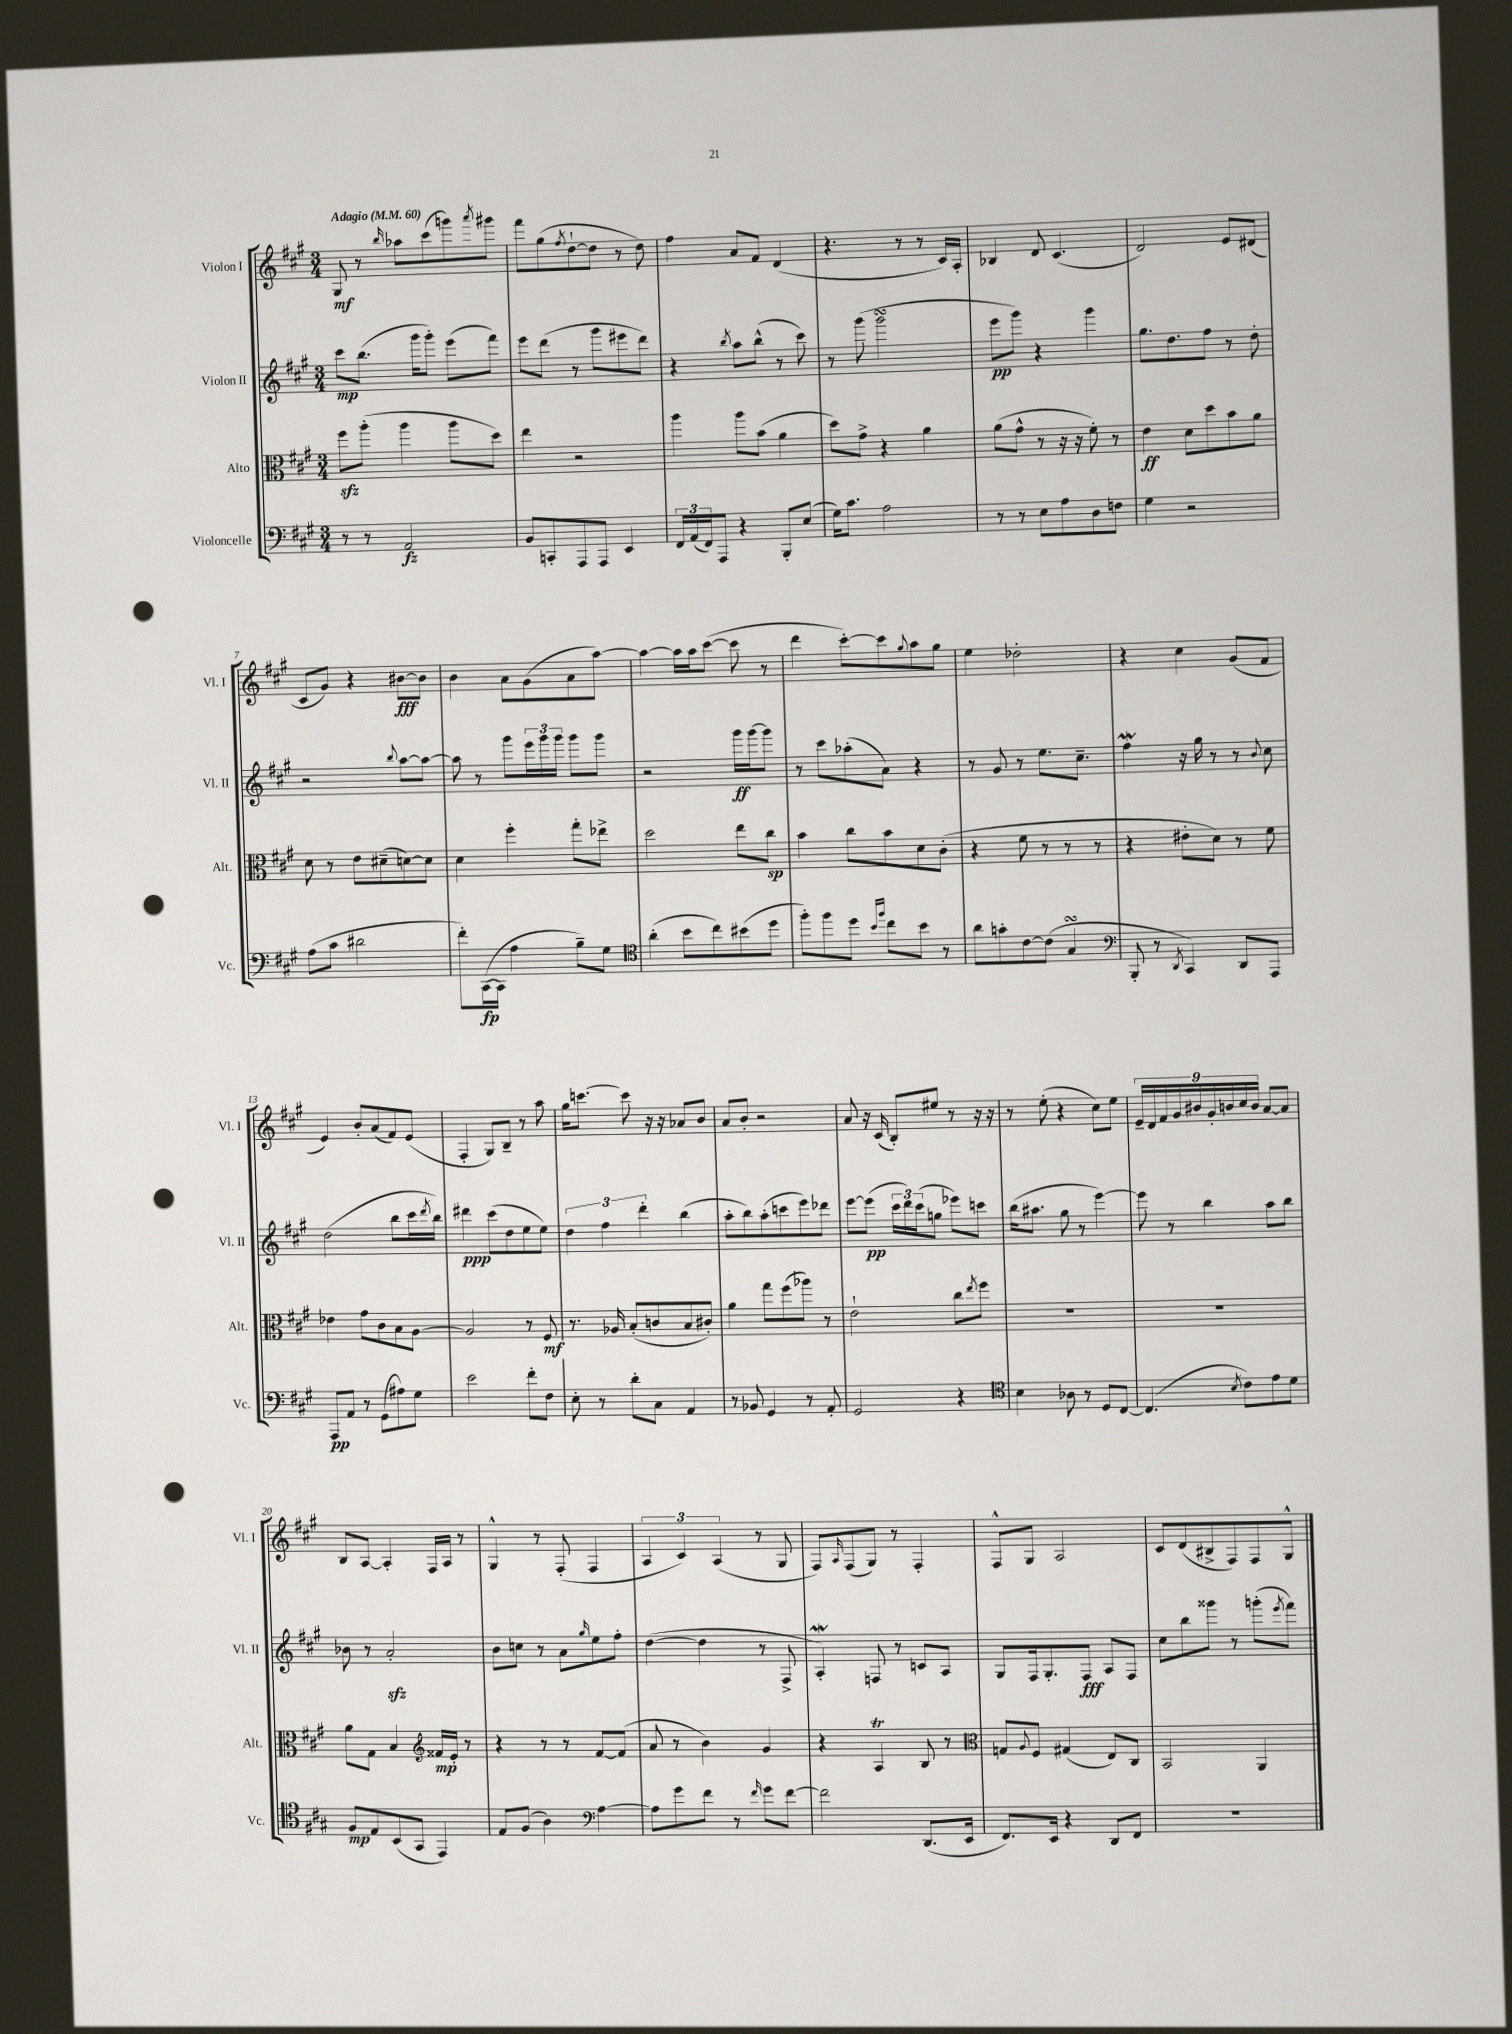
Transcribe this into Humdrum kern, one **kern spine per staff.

**kern	**dynam	**kern	**dynam	**kern	**dynam	**kern	**dynam
*part4	*part4	*part3	*part3	*part2	*part2	*part1	*part1
*staff4	*staff4	*staff3	*staff3	*staff2	*staff2	*staff1	*staff1
*I"Violoncelle	*	*I"Alto	*	*I"Violon II	*	*I"Violon I	*
*I'Vc.	*	*I'Alt.	*	*I'Vl. II	*	*I'Vl. I	*
*clefF4	*	*clefC3	*	*clefG2	*	*clefG2	*
*k[f#c#g#]	*	*k[f#c#g#]	*	*k[f#c#g#]	*	*k[f#c#g#]	*
*M3/4	*	*M3/4	*	*M3/4	*	*M3/4	*
*MM60	*	*MM60	*	*MM60	*	*MM60	*
=1	=1	=1	=1	=1	=1	=1	=1
!	!	!	!	!	!	!LO:TX:a:B:t=Adagio	!
8r	.	8ff#zz\L	.	8ccc#\L	mp	8G#/	mf
8r	.	(8aa'\J	.	(8.bb\J	.	8r	.
.	.	.	.	.	.	16qqbb/	.
2AA/	fz	4aa\	.	.	.	8aa-X\L	.
.	.	.	.	16ggg#\KL	.	.	.
.	.	.	.	8ggg#'\J)	.	(8ccc#\	.
.	.	8aa\L	.	(8eee\L	.	8gggn\)	.
.	.	.	.	.	.	8qaaa/	.
.	.	8dd\J)	.	8fff#\J)	.	8ggg#X\J	.
=2	=2	=2	=2	=2	=2	=2	=2
8BB/L	.	4ee\	.	8eee\L	.	8fff#\L	.
8CCn'/	.	.	.	(8ddd\J	.	(8gg#\	.
.	.	.	.	.	.	8qff#/	.
8AAA/	.	2r	.	8r	.	[8dd`\	.
8AAA/J	.	.	.	8ggg#\L	.	8dd\J]	.
4EE/	.	.	.	8eee#X\	.	8r	.
.	.	.	.	8ddd\J)	.	8dd\)	.
=3	=3	=3	=3	=3	=3	=3	=3
24FF#/LL	.	4aa\	.	4r	.	4ff#\	.
(24AA/	.	.	.	.	.	.	.
24FF#/J)	.	.	.	.	.	.	.
8AAA/J	.	.	.	.	.	.	.
.	.	.	.	8qbb/	.	.	.
4r	.	8aa\L	.	8aa\L	.	8a/L	.
.	.	(8b\J	.	(8bb^^\J	.	8f#/J	.
8BBB'/L	.	4a\	.	8r	.	(4d/	.
(8E/J	.	.	.	8ccc#\)	.	.	.
=4	=4	=4	=4	=4	=4	=4	=4
16G#\KL)	.	8dd\L)	.	8r	.	4.r	.
8.c#\J	.	.	.	.	.	.	.
.	.	8g#^\J	.	(8ggg#\	.	.	.
2A\	.	4r	.	2ggg#sSsS\	.	.	.
.	.	.	.	.	.	8r	.
.	.	4a\	.	.	.	8r	.
.	.	.	.	.	.	16c#/LL)	.
.	.	.	.	.	.	16A'/JJ	.
=5	=5	=5	=5	=5	=5	=5	=5
8r	.	(8a\L	.	8eee\L	pp	4B-X/	.
8r	.	8g#^^\J	.	8ggg#\J)	.	.	.
8E\L	.	8r	.	4r	.	8d/	.
8A\	.	16r	.	.	.	(4.c#/	.
.	.	16r	.	.	.	.	.
8D\	.	8f#'\)	.	4ggg#\	.	.	.
8Fn\J	.	8r	.	.	.	.	.
=6	=6	=6	=6	=6	=6	=6	=6
4G#\	.	4e\	ff	8.gg#\L	.	2d/)	.
.	.	.	.	8.dd\	.	.	.
2r	.	8d\L	.	.	.	.	.
.	.	8dd\	.	8ff#\J	.	.	.
.	.	8b\	.	8r	.	8e/L	.
.	.	8a\J	.	8dd'\	.	(8d#X/J	.
!!LO:LB:g=z
=7	=7	=7	=7	=7	=7	=7	=7
(8A\L	.	8d\	.	2r	.	8c#/L	.
8c#\J	.	8r	.	.	.	8g#/J)	.
2d#X\	.	8e\L	.	.	.	4r	.
.	.	(8d#X~\	.	.	.	.	.
.	.	.	.	8qqbb/	.	.	.
.	.	[8dn\)	.	[8aa\L	.	[8b#X\L	fff
.	.	8d\J]	.	8aa\J_	.	8b#\J]	.
=8	=8	=8	=8	=8	=8	=8	=8
8f#'\L)	.	4d\	.	8aa\]	.	4b\	.
([16CC#\L	fp	.	.	8r	.	.	.
16CC#\JJ]	.	.	.	.	.	.	.
4A\	.	4ff#'\	.	8ggg#\L	.	8a\L	.
.	.	.	.	24eee\L	.	(8g#\	.
.	.	.	.	24ggg#\	.	.	.
.	.	.	.	24ggg#\JJ	.	.	.
8B~\L)	.	8gg#'\L	.	8ggg#\L	.	8a\	.
8G#\J	.	8ee-X^\J	.	8ggg#\J	.	[8aa\J)	.
=9	=9	=9	=9	=9	=9	=9	=9
*clefC4	*	*	*	*	*	*	*
(4a'\	.	2dd\	.	2r	.	4aa\_	.
8b\L	.	.	.	.	.	16aa\LL]	.
.	.	.	.	.	.	16aa\J	.
8cc#\)	.	.	.	.	.	([8ccc#\J	.
(8b#X\	.	8ee\L	.	16ggg#\LL	ff	8ccc#\]	.
.	.	.	.	[16ggg#\J	.	.	.
8dd\J	.	8cc#\J	sp	8ggg#\J]	.	8r	.
=10	=10	=10	=10	=10	=10	=10	=10
8ff#'\L)	.	4b\	.	8r	.	4ddd\	.
8ff#\	.	.	.	8ccc#\L	.	.	.
8dd\J	.	8cc#\L	.	(8aa-X'\	.	[8ccc#'\L)	.
16qqb/LL	.	.	.	.	.	.	.
16qqff#/JJ	.	.	.	.	.	.	.
8cc#\L	.	8b\	.	8a\J)	.	8ccc#\]	.
.	.	.	.	.	.	8qqgg#/	.
8b\J	.	8d\	.	4r	.	8aa\	.
8r	.	(8c#'\J	.	.	.	8gg#\J	.
=11	=11	=11	=11	=11	=11	=11	=11
8a\L	.	4r	.	8r	.	4ee\	.
8gn'\	.	.	.	8g#/	.	.	.
[8c#\	.	8f#\	.	8r	.	2dd-X'\	.
(8c#\J]	.	8r	.	8.ee\L	.	.	.
4G#sSsS/	.	8r	.	.	.	.	.
.	.	.	.	8.cc#~\J	.	.	.
.	.	8r	.	.	.	.	.
=12	=12	=12	=12	=12	=12	=12	=12
*clefF4	*	*	*	*	*	*	*
8BBB'/	.	4r	.	4ff#W\	.	4r	.
8r	.	.	.	.	.	.	.
8qDD/	.	.	.	.	.	.	.
4CC#/)	.	8e#X'\L	.	16r	.	4cc#\	.
.	.	.	.	16gg#\	.	.	.
.	.	8d\J)	.	8r	.	.	.
8DD/L	.	8r	.	8r	.	(8g#/L	.
.	.	.	.	8qqb/	.	.	.
8AAA/J	.	8f#\	.	8cc#\	.	8f#/J	.
!!LO:LB:g=z
=13	=13	=13	=13	=13	=13	=13	=13
8AAA/L	pp	4e-X\	.	(2dd\	.	4e/)	.
8AA/J	.	.	.	.	.	.	.
8r	.	8g#\L	.	.	.	8b'/L	.
(8GG#\L	.	8c#\	.	.	.	(8a/	.
8A#X\)	.	8B\	.	8bb\L	.	8f#/)	.
8G#\J	.	[8A\J	.	16ccc#\L	.	(8e/J	.
.	.	.	.	8qddd/	.	.	.
.	.	.	.	16bb\JJ)	.	.	.
=14	=14	=14	=14	=14	=14	=14	=14
2e\	.	2A/]	.	4ddd#X\	ppp	4F#'/	.
.	.	.	.	(8ccc#\L	.	8G#/L)	.
.	.	.	.	8dd\	.	8B~/J	.
8f#'\L	.	8r	.	8ee\	.	8r	.
8F#\J	.	8F#/	mf	8ee\J)	.	8aa\	.
=15	=15	=15	=15	=15	=15	=15	=15
8E'\	.	8.r	.	6dd\	.	16gg#\KL	.
.	.	.	.	.	.	[8.cccn\J	.
8r	.	.	.	.	.	.	.
.	.	.	.	6ff#\	.	.	.
.	.	16A-X/	.	.	.	.	.
8d'\L	.	(8B'/L	.	.	.	8ccc\]	.
.	.	.	.	6ddd'\	.	.	.
8C#\J	.	8cn/	.	.	.	16r	.
.	.	.	.	.	.	16r	.
4AA/	.	8B/	.	(4bb\	.	8a-X/L	.
.	.	8c#X'/J)	.	.	.	8b/J	.
=16	=16	=16	=16	=16	=16	=16	=16
8r	.	4a\	.	8aa'\L	.	8a/L	.
8BB-X/	.	.	.	8bb\)	.	8b'/J	.
4GG#/	.	8gg#\L	.	(8aa'\	.	2r	.
.	.	(8ff#\	.	8cccn\	.	.	.
8r	.	8aa-X\J)	.	8eee\)	.	.	.
8AA'/	.	8r	.	8ddd-X\J	.	.	.
=17	=17	=17	=17	=17	=17	=17	=17
2GG#/	.	2e`\	.	[8eee\L	.	8a/	.
.	.	.	.	(8eee\J]	pp	16r	.
.	.	.	.	.	.	(16c#/	.
.	.	.	.	24ccc#\LL	.	8B'/L)	.
.	.	.	.	24ddd\)	.	.	.
.	.	.	.	(24ccc#\J	.	.	.
.	.	.	.	8ggn\J	.	8ee#X/J	.
4r	.	8cc#\L	.	8eee-X\L)	.	8r	.
.	.	8qee/	.	.	.	.	.
.	.	8ff#\J	.	8cccn\J	.	16r	.
.	.	.	.	.	.	16r	.
=18	=18	=18	=18	=18	=18	=18	=18
*clefC4	*	*	*	*	*	*	*
4B\	.	2.r	.	(16bb\KL	.	8r	.
.	.	.	.	8.aa#X\J	.	.	.
.	.	.	.	.	.	(8ee'\	.
8A-X\	.	.	.	8gg#\	.	4r	.
8r	.	.	.	8r	.	.	.
8D/L	.	.	.	[4eee\)	.	8cc#\L)	.
[8C#/J	.	.	.	.	.	8ee\J	.
=19	=19	=19	=19	=19	=19	=19	=19
(4.C#/]	.	2.r	.	8eee\]	.	18e~/LL	.
.	.	.	.	.	.	18d/	.
.	.	.	.	.	.	18f#/	.
.	.	.	.	8r	.	.	.
.	.	.	.	.	.	18g#/	.
.	.	.	.	.	.	18b#X/	.
.	.	.	.	4bb\	.	.	.
.	.	.	.	.	.	18g#'/	.
.	.	.	.	.	.	18bn/	.
8qB/	.	.	.	.	.	.	.
8c#\L)	.	.	.	.	.	.	.
.	.	.	.	.	.	18cc#/	.
.	.	.	.	.	.	18b/JJ	.
8e\	.	.	.	8aa\L	.	[8a/L	.
8d\J	.	.	.	8bb\J	.	8a/J]	.
!!LO:LB:g=z
=20	=20	=20	=20	=20	=20	=20	=20
8F#/L	mp	8a\L	.	8b-X\	.	8B/L	.
8E/	.	8G#\J	.	8r	.	[8A/J	.
(8BB/	.	4B/	.	2azz'/	.	4A'/]	.
8GG#/J	.	.	.	.	.	.	.
*	*	*clefG2	*	*	*	*	*
4EE/)	.	16f##X/LL	mp	.	.	16F#/LL	.
.	.	16e'/JJ	.	.	.	16A/JJ	.
.	.	8r	.	.	.	8r	.
=21	=21	=21	=21	=21	=21	=21	=21
8E/L	.	4r	.	8b\L	.	4G#^^/	.
(8F#/J	.	.	.	8ccn\J	.	.	.
4A\)	.	8r	.	8r	.	8r	.
.	.	8r	.	8a\L	.	(8F#'/	.
*clefF4	*	*	*	*	*	*	*
.	.	.	.	16qqgg#/	.	.	.
[4A\	.	[8f#/L	.	8ee\	.	4F#/	.
.	.	(8f#/J]	.	8ff#'\J	.	.	.
=22	=22	=22	=22	=22	=22	=22	=22
8A\L]	.	8a/	.	([4dd\	.	6A/	.
8g#\	.	8r	.	.	.	.	.
.	.	.	.	.	.	6c#/)	.
8f#\J	.	4b\)	.	4dd\]	.	.	.
.	.	.	.	.	.	(6A/	.
8r	.	.	.	.	.	.	.
16qqf#/	.	.	.	.	.	.	.
8g#\L	.	4g#/	.	8r	.	8r	.
[8f#\J	.	.	.	8F#^/	.	8G#/	.
=23	=23	=23	=23	=23	=23	=23	=23
2f#\]	.	4r	.	4Aw'/)	.	8F#/L)	.
.	.	.	.	.	.	16qqA/	.
.	.	.	.	.	.	(8F#/	.
.	.	4AT/	.	8Fn/	.	8G#/J)	.
.	.	.	.	8r	.	8r	.
(8.DD/L	.	8B/	.	8cn/L	.	4F#'/	.
.	.	8r	.	8A/J	.	.	.
16EE/Jk	.	.	.	.	.	.	.
=24	=24	=24	=24	=24	=24	=24	=24
*	*	*clefC3	*	*	*	*	*
8.FF#/L)	.	8Gn/L	.	8G#/L	.	8F#^^/L	.
.	.	8qqA/	.	.	.	.	.
.	.	8F#/J	.	16F#/k	.	8G#/J	.
16EE/Jk	.	.	.	8.G#'/	.	.	.
4r	.	(4G#X/	.	.	.	2A/	.
.	.	.	.	8F#/J	fff	.	.
8DD/L	.	8E/L)	.	8A/L	.	.	.
8FF#/J	.	8C#/J	.	8F#/J	.	.	.
=25	=25	=25	=25	=25	=25	=25	=25
2.r	.	2BB/	.	8cc#\L	.	8c#/L	.
.	.	.	.	8bb\	.	(8d/	.
.	.	.	.	8ggg##X\J	.	8B#X^/	.
.	.	.	.	8r	.	8F#/)	.
.	.	4AA/	.	(8gggn'\L	.	8F#/	.
.	.	.	.	8qeee/	.	.	.
.	.	.	.	8fff#\J)	.	8G#^^/J	.
==	==	==	==	==	==	==	==
*-	*-	*-	*-	*-	*-	*-	*-
